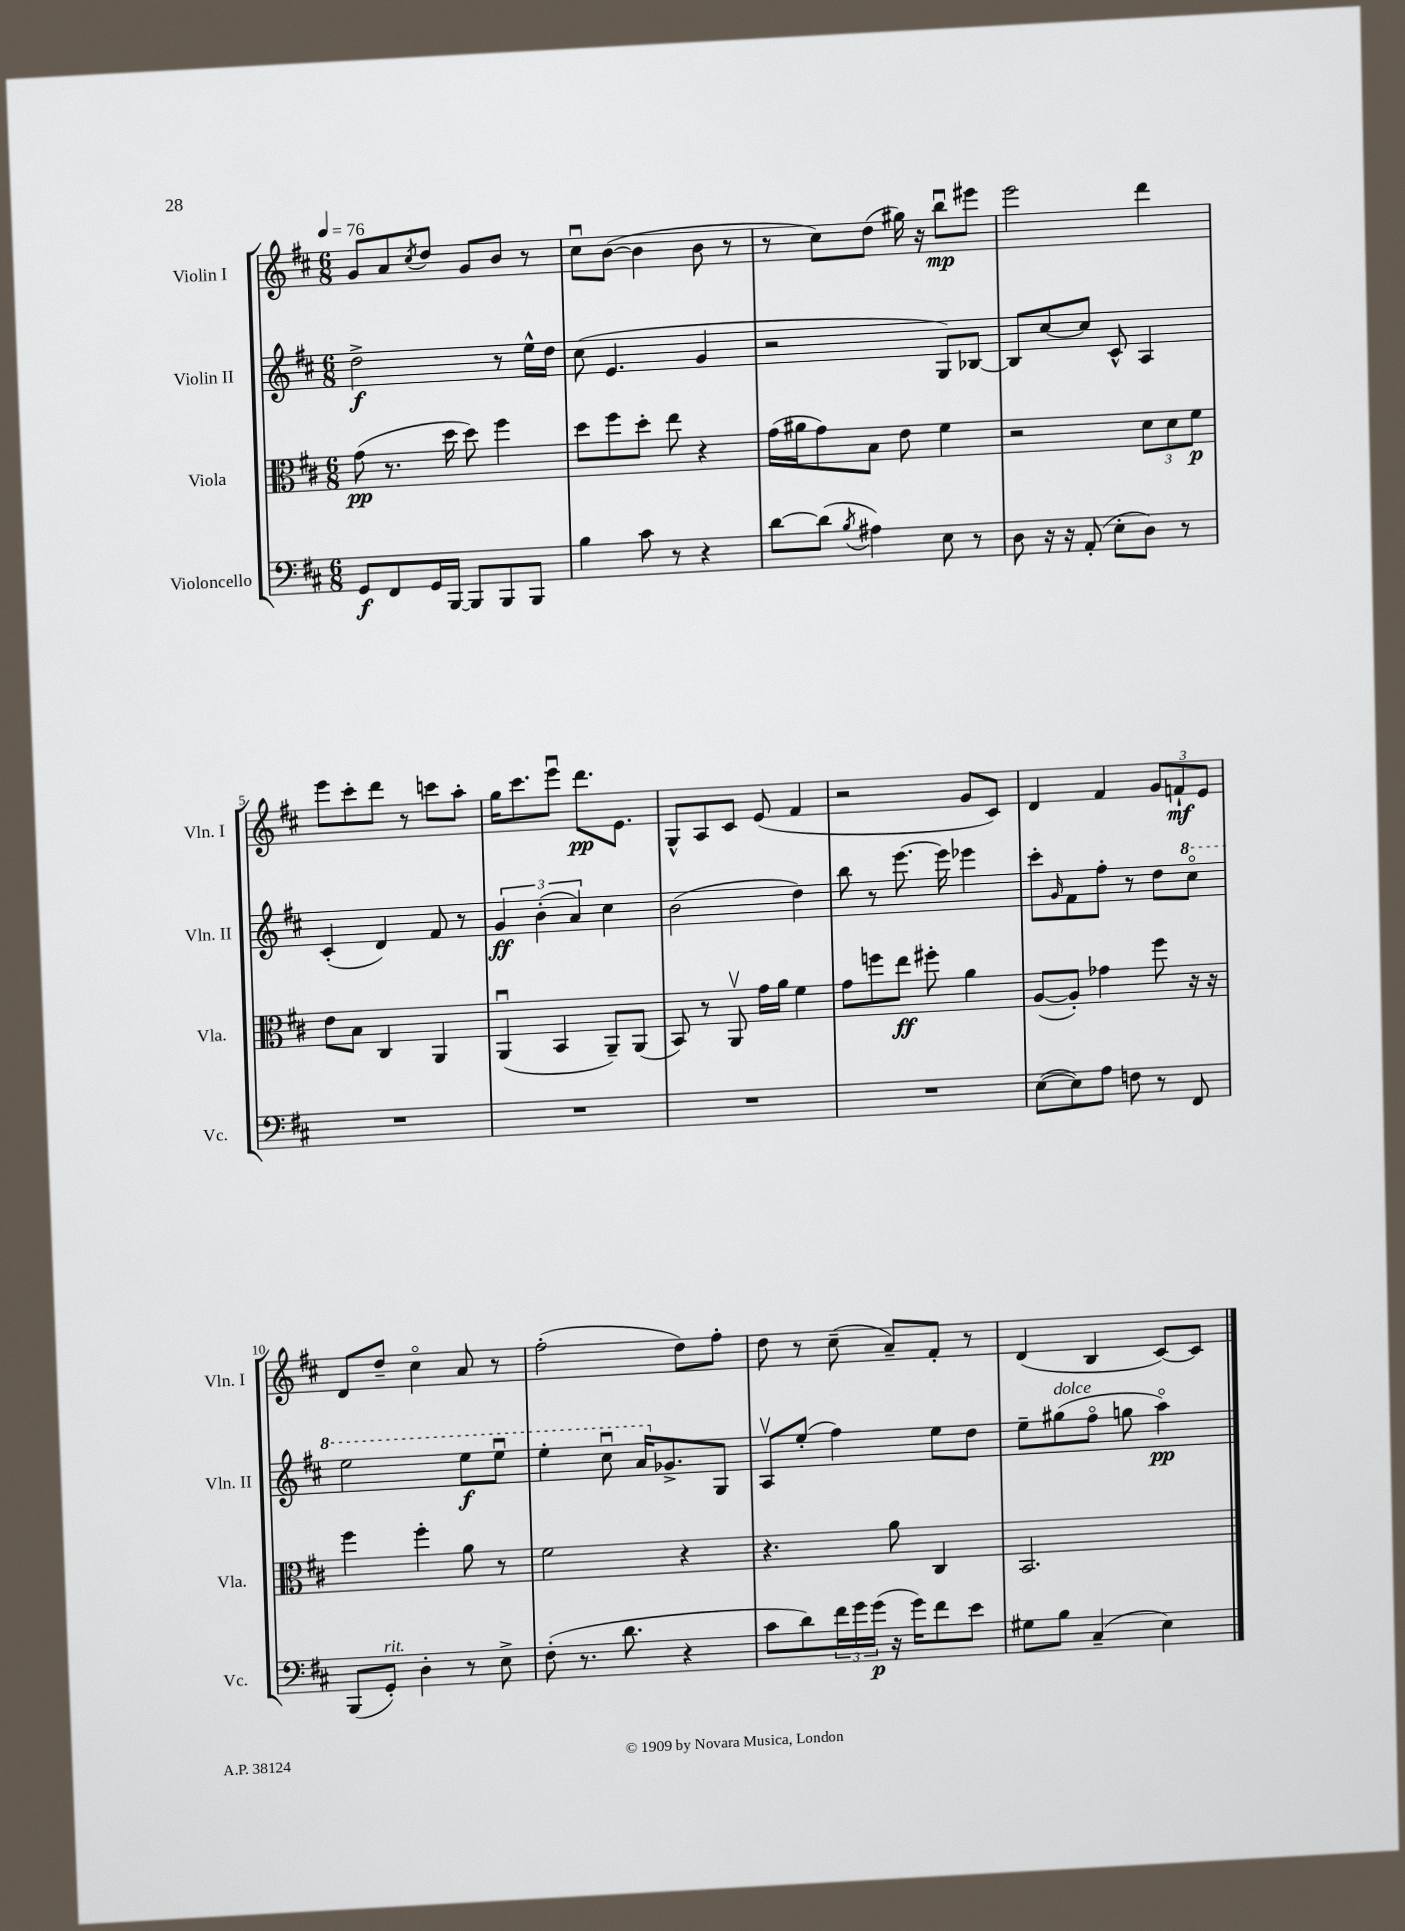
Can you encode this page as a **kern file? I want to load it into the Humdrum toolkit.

**kern	**kern	**kern	**kern
*staff4	*staff3	*staff2	*staff1
*clefF4	*clefC3	*clefG2	*clefG2
*k[f#c#]	*k[f#c#]	*k[f#c#]	*k[f#c#]
*M6/8	*M6/8	*M6/8	*M6/8
*MM76	*MM76	*MM76	*MM76
8GG	(8g	2dd^	8g
8FF#	8.r	.	8a
.	.	.	8qcc#
16GG	.	.	8dd
[16BBB	16dd	.	.
8BBB]	8dd)	.	8g
8BBB	4ff#	8r	8b
8BBB	.	16ee^^	8r
.	.	16dd	.
=	=	=	=
4B	8dd	(8cc#	8cc#u
.	8ff#	4.e	([8b
8c#	8dd'	.	4b]
8r	8ee	.	.
4r	4r	4g	8b
.	.	.	8r
=	=	=	=
[8d	(16g	2r	8r
.	16a#	.	.
(8d]	8g)	.	8cc#)
8qB	.	.	.
4A#)	8B	.	(8dd
.	8e	.	16gg#)
.	.	.	16r
8E	4f#	8G)	8bbu
8r	.	[8B-	8eee#
=	=	=	=
8D	2r	8B-]	2eee
16r	.	[8cc#	.
16r	.	.	.
(8AA'	.	8cc#]	.
8E'	.	8c#^^	.
8D)	12d	4A	4ddd
.	12d	.	.
8r	.	.	.
.	12f#	.	.
=	=	=	=
2.r	8e	(4c#'	8eee
.	8B	.	8ccc#'
.	4C#	4d)	8ddd
.	.	.	8r
.	4AA	8f#	8ccc
.	.	8r	8aa'
=	=	=	=
2.r	(4AAu	6g	16gg
.	.	.	8.ccc#
.	.	(6b'	.
.	4BB	.	8eeeu
.	.	6a)	.
.	.	.	8.ddd
.	8AA~)	4cc#	.
.	.	.	8.e
.	(8AA	.	.
=	=	=	=
2.r	8BB)	(2b	8G^^
.	8r	.	8A
.	8AAv	.	8c#
.	16g	.	(8e
.	16a	.	.
.	4f#	4dd)	4f#
=	=	=	=
2.r	8g	8bb	2r
.	8ff	8r	.
.	8ee	[8.eee	.
.	8ff#'	.	.
.	.	16eee]	.
.	4a	4eee-	8g
.	.	.	8c#)
=	=	=	=
([8E	([8A	8ccc#'	4d
.	.	16qqg	.
8E])	8A'])	8f#	.
8A	4g-	8ff#'	4f#
8F	.	8r	.
8r	8ff#	8dd	12g
.	.	.	12f`
8FF#	16r	8ccc#o	.
.	.	.	12e
.	16r	.	.
=	=	=	=
(8BBB	4ff#	2eee	8d
8GG')	.	.	8dd~
4D'	4ff#'	.	4cc#o
8r	8a	8eee	8a
8E^	8r	8eeeu	8r
=	=	=	=
(8F#'	2f#	4eee'	(2ff#'
8.r	.	.	.
.	.	8ccc#u	.
8.d	.	.	.
.	.	16aa	.
.	.	8.g-^	.
4r	4r	.	8dd)
.	.	8G	8ff#'
=	=	=	=
8c#	4.r	8Av	8dd
8d)	.	(8ee'	8r
24f#	.	4ff#)	(8cc#~
24g	.	.	.
(24g	.	.	.
16r	8a	.	8a~)
16g)	.	.	.
8f#	4C#	8ee	8f#'
8e	.	8dd	8r
=	=	=	=
8G#	2.BB	8ee~	(4d
8B	.	(8gg#	.
(4C#~	.	8ff#o	4B
.	.	8gg	.
4E)	.	4aao)	[8c#)
.	.	.	8c#]
==	==	==	==
*-	*-	*-	*-
